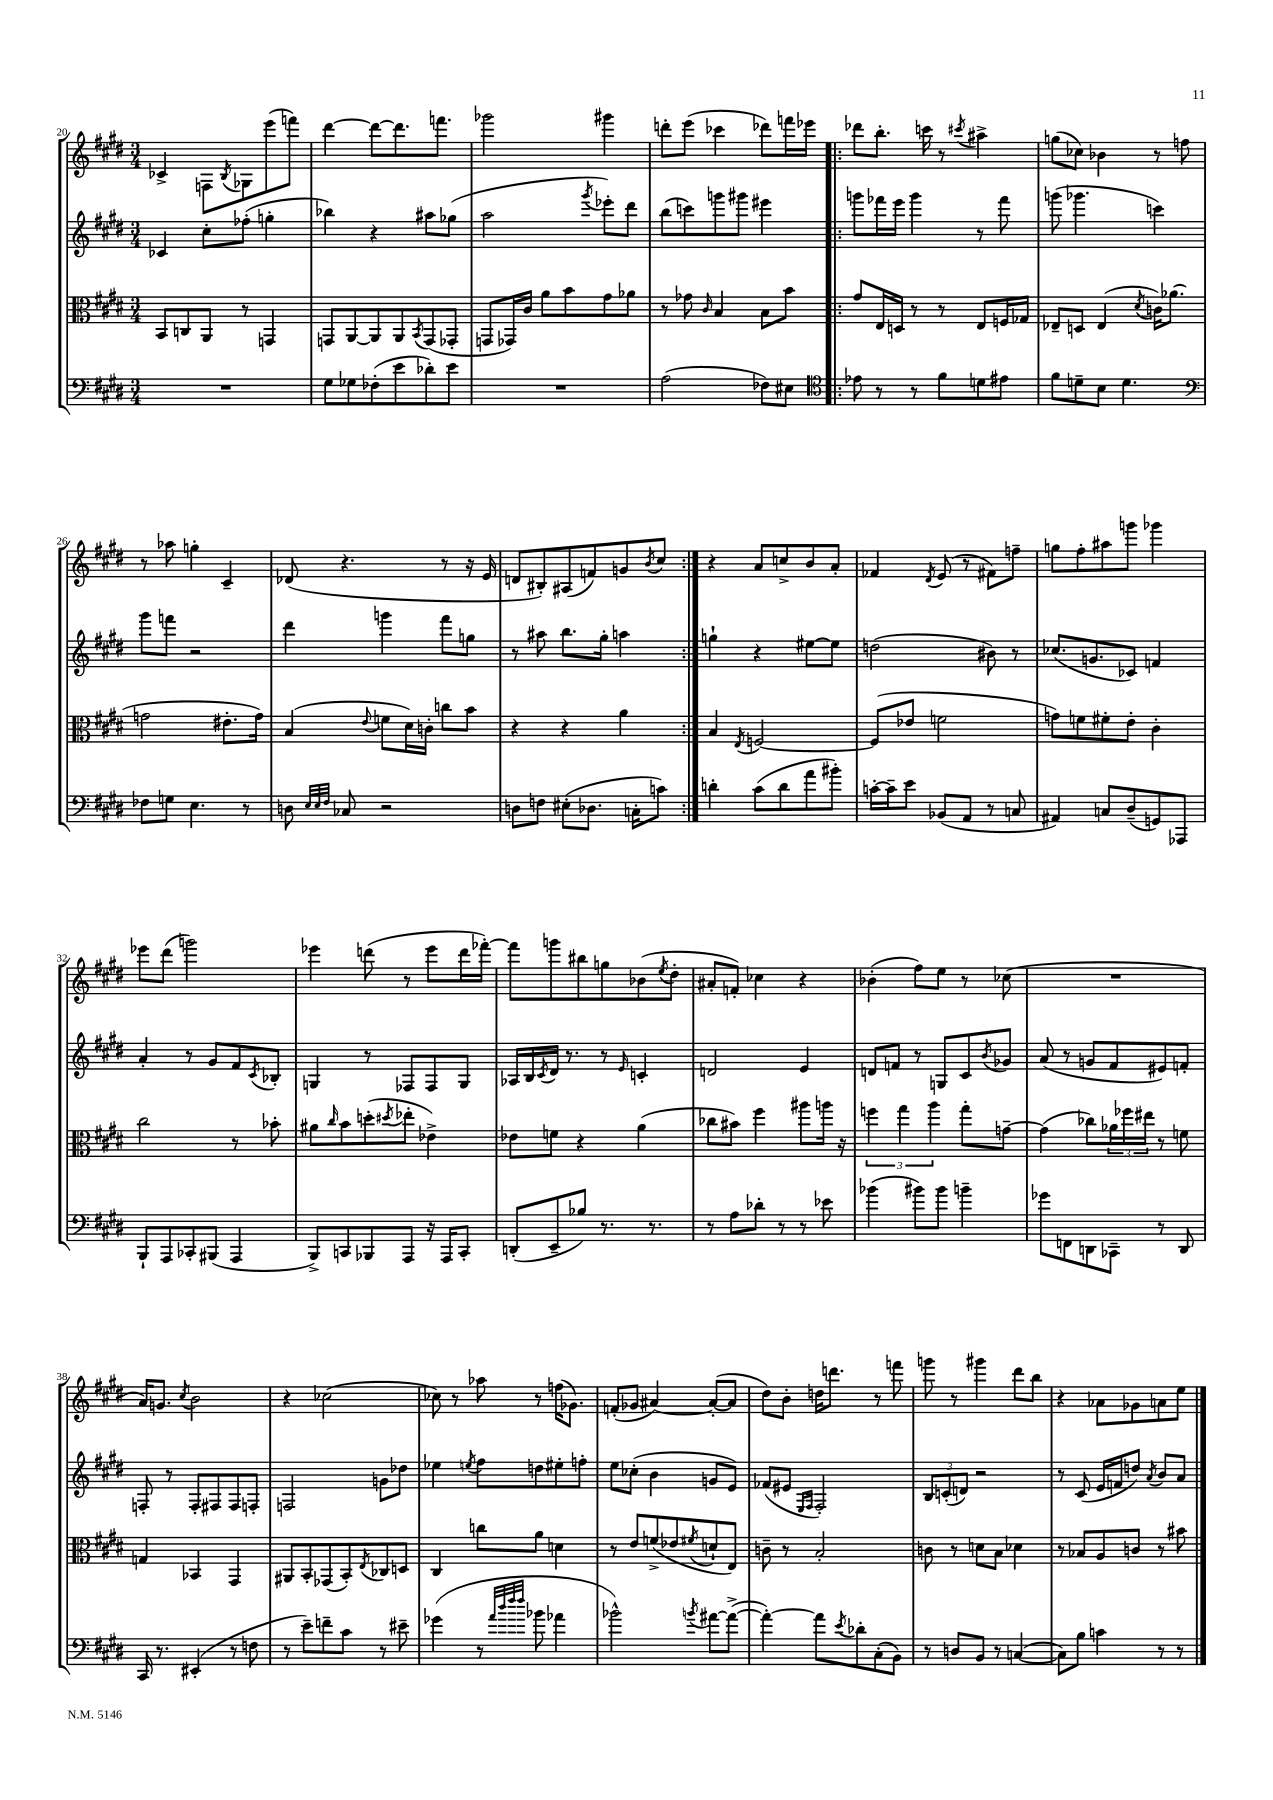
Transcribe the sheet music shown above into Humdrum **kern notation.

**kern	**kern	**kern	**kern
*staff4	*staff3	*staff2	*staff1
*clefF4	*clefC3	*clefG2	*clefG2
*k[f#c#g#d#]	*k[f#c#g#d#]	*k[f#c#g#d#]	*k[f#c#g#d#]
*M3/4	*M3/4	*M3/4	*M3/4
2.r	8BB	4c-	4c-^
.	8C	.	.
.	8AA	8cc#'	8F
.	.	.	8qB
.	8r	(8ff-'	8G-
.	4GG	4gg'	(8eee
.	.	.	8fff)
=	=	=	=
8G#	8GG	4bb-)	[4ddd#
8G-	[8AA	.	.
(8F-'	8AA]	4r	8ddd#_
8e	8AA	.	8.ddd#]
.	8qBB	.	.
8d-')	(8GG	8aa#	.
.	.	.	8.fff
8e	8GG-'	(8gg-	.
=	=	=	=
2.r	8GG	2aa	2ggg-
.	16GG-)	.	.
.	16c#	.	.
.	8a	.	.
.	8b	.	.
.	.	8qggg#	.
.	8g#	8eee-')	4ggg#
.	8a-	8ddd#	.
=	=	=	=
(2A	8r	(8bb	8ddd'
.	8g-	8ccc)	(8eee
.	16qqc#	.	.
.	4B	8ggg	4ccc-
.	.	8ggg#	.
8F-)	8B	4eee#	8ddd-)
8E#	8b	.	16fff
.	.	.	16eee-
=!|:	=!|:	=!|:	=!|:
*clefC4	*	*	*
8e-	8g#	8ggg	8ddd-
8r	16E	16fff-	8.bb'
.	16D	16eee	.
8r	8r	4ggg	.
.	.	.	16ccc
8f#	8r	.	8r
.	.	.	8qccc#
8d	8E	8r	4aa#^
8e#	16F	8fff-	.
.	16G-	.	.
=	=	=	=
8f#	8E-~	(8ggg	(8gg
8d~	8D	4.ggg-	8cc-)
8B	(4E-	.	4b-
4.d	.	.	.
.	8qd#	.	.
.	16c)	4ccc)	8r
.	(8.a-	.	.
.	.	.	8ff
=	=	=	=
*clefF4	*	*	*
8F-	2g	8ggg#	8r
8G	.	8fff	8aa-
4.E	.	2r	4gg'
.	8.e#'	.	4c#~
8r	.	.	.
.	16g)	.	.
=	=	=	=
8D	(4B	4ddd#	(8d-
32qqE	.	.	.
32qqE	.	.	.
32qqF#	.	.	.
8C-	.	.	4.r
.	8qqe	.	.
2r	8f	4ggg	.
.	16d#)	.	.
.	16c'	.	.
.	8cc	8fff#	8r
.	8b	8gg	16r
.	.	.	16e
=	=	=	=
8D	4r	8r	8d
8F	.	8aa#	8B#')
(8E#'	4r	8.bb	(8A#
8.D-	.	.	8f)
.	.	16gg#'	.
.	4a	4aa	8g
16C'	.	.	.
.	.	.	8qb
8c)	.	.	8cc#
=:|!	=:|!	=:|!	=:|!
4d'	4B	4gg`	4r
.	8qE	.	.
(8c#	[2F	4r	8a
8d	.	.	8cc^
8a	.	[8ee#	8b
8b#')	.	8ee#]	8a'
=	=	=	=
[16c'	(8F]	(2dd	4f-
16c~]	.	.	.
8e	8e-	.	.
.	.	.	8qd#
(8BB-	2f	.	(8e
8AA	.	.	8r
8r	.	8b#)	8f#)
8C	.	8r	8ff~
=	=	=	=
4AA#)	8g)	(8.cc-	8gg
.	8f	.	8ff#'
.	.	8.g	.
8C	8f#'	.	8aa#
(8D#~	8e'	8c-)	8ggg
8GG)	4c#'	4f	4ggg-
8AAA-	.	.	.
=	=	=	=
8BBB`	2cc#	4a'	8eee-
8AAA	.	.	(8ddd#
8CC-'	.	8r	2ggg)
(8BBB#	.	8g#	.
4AAA	8r	8f#	.
.	.	8qc#	.
.	8b-'	8B-'	.
=	=	=	=
8BBB^)	8a#	4G	4eee-
.	16qqcc#	.	.
8CC	8b	.	.
8BBB-	(8dd'	8r	(8ddd
.	8qdd#	.	.
8AAA	8ee-'	8F-	8r
16r	4e-^)	8F-	8eee-
16AAA	.	.	.
8CC'	.	8G	16ddd
.	.	.	[16fff-')
=	=	=	=
(8DD'	8e-	16A-	8fff-]
.	.	16B	.
.	.	8qc#	.
8EE~	8f	16d#	8ggg
.	.	8.r	.
8B-)	4r	.	8bb#
8.r	.	8r	8gg
.	.	16qqe	.
.	(4a	4c'	(8b-
8.r	.	.	.
.	.	.	8qee
.	.	.	8dd#'
=	=	=	=
8r	8cc-	2d	8a#'
8A	8b#)	.	8f')
8d-'	4ff#	.	4cc-
8r	.	.	.
8r	8aa#	4e	4r
8e-	16aa	.	.
.	16r	.	.
=	=	=	=
(4b-	6ff	8d	(4b-'
.	.	8f	.
.	6gg#	.	.
8b#)	.	8r	8ff#)
.	6aa	.	.
8b#	.	8G	8ee
4b~	8gg#'	8c#	8r
.	.	8qb	.
.	[8g~	8g-	(8cc-
=	=	=	=
8g-	(4g]	(8a	2.r
8FF	.	8r	.
8DD	8cc-)	8g	.
8CC-~	24a-	8f#	.
.	24ff-	.	.
.	24ee#	.	.
8r	8r	8e#)	.
8DD	8f	8f'	.
=	=	=	=
16CC#	4G	8F'	16a)
8.r	.	.	8.g
.	.	8r	.
.	.	.	8qcc#
(4EE#'	4BB-	8F'	2b
.	.	8F#	.
8r	4GG#	8F#	.
8F	.	8F'	.
=	=	=	=
8r	8AA#	2F	4r
8e~)	8BB'	.	.
8f~	(8GG-	.	(2cc-
8c#	8BB')	.	.
.	8qE	.	.
8r	8C-	8g	.
8e#~	8D	8dd-	.
=	=	=	=
(4g-	4C#	4ee-	8cc-)
.	.	.	8r
.	.	8qee	.
8r	8cc	8ff#	8aa-
32qqa	.	.	.
32qqdd#	.	.	.
32qqff#	.	.	.
32qqff#	.	.	.
8b-	8a	8dd	8r
4a-	4d	8ee#'	(16ff
.	.	.	8.g-)
.	.	8ff'	.
=	=	=	=
2b-^^)	8r	8ee	(8f'
.	8e	(8cc-'	8g-
.	(8f^	4b	[4a#)
.	8e-	.	.
8qb	8qf#	.	.
[8a#	8d`	8g	(8a#'_
(8a#^_	8E)	8e)	8a#]
=	=	=	=
4a#'_)	8c~	(8f-	8dd#)
.	8r	8e#	8b'
.	.	16qqE	.
.	.	16qqF#	.
8a#]	2B'	2F#')	16dd
.	.	.	8.ddd
8qe	.	.	.
8d-'	.	.	.
(8C#'	.	.	8r
8BB)	.	.	8fff
=	=	=	=
8r	8c	12B	8ggg
.	.	(12c'	.
8D	8r	.	8r
.	.	12d)	.
8BB	8d	2r	4ggg#
8r	8B	.	.
([4C	4d-	.	8ddd#
.	.	.	8bb
=	=	=	=
8C])	8r	8r	4r
8B	8B-	(8c#	.
4c	8A	16e	8a-
.	.	16f	.
.	8c	8dd)	8g-
.	.	8qa	.
8r	8r	8b	8a
8r	8b#	8a	8ee
==	==	==	==
*-	*-	*-	*-
